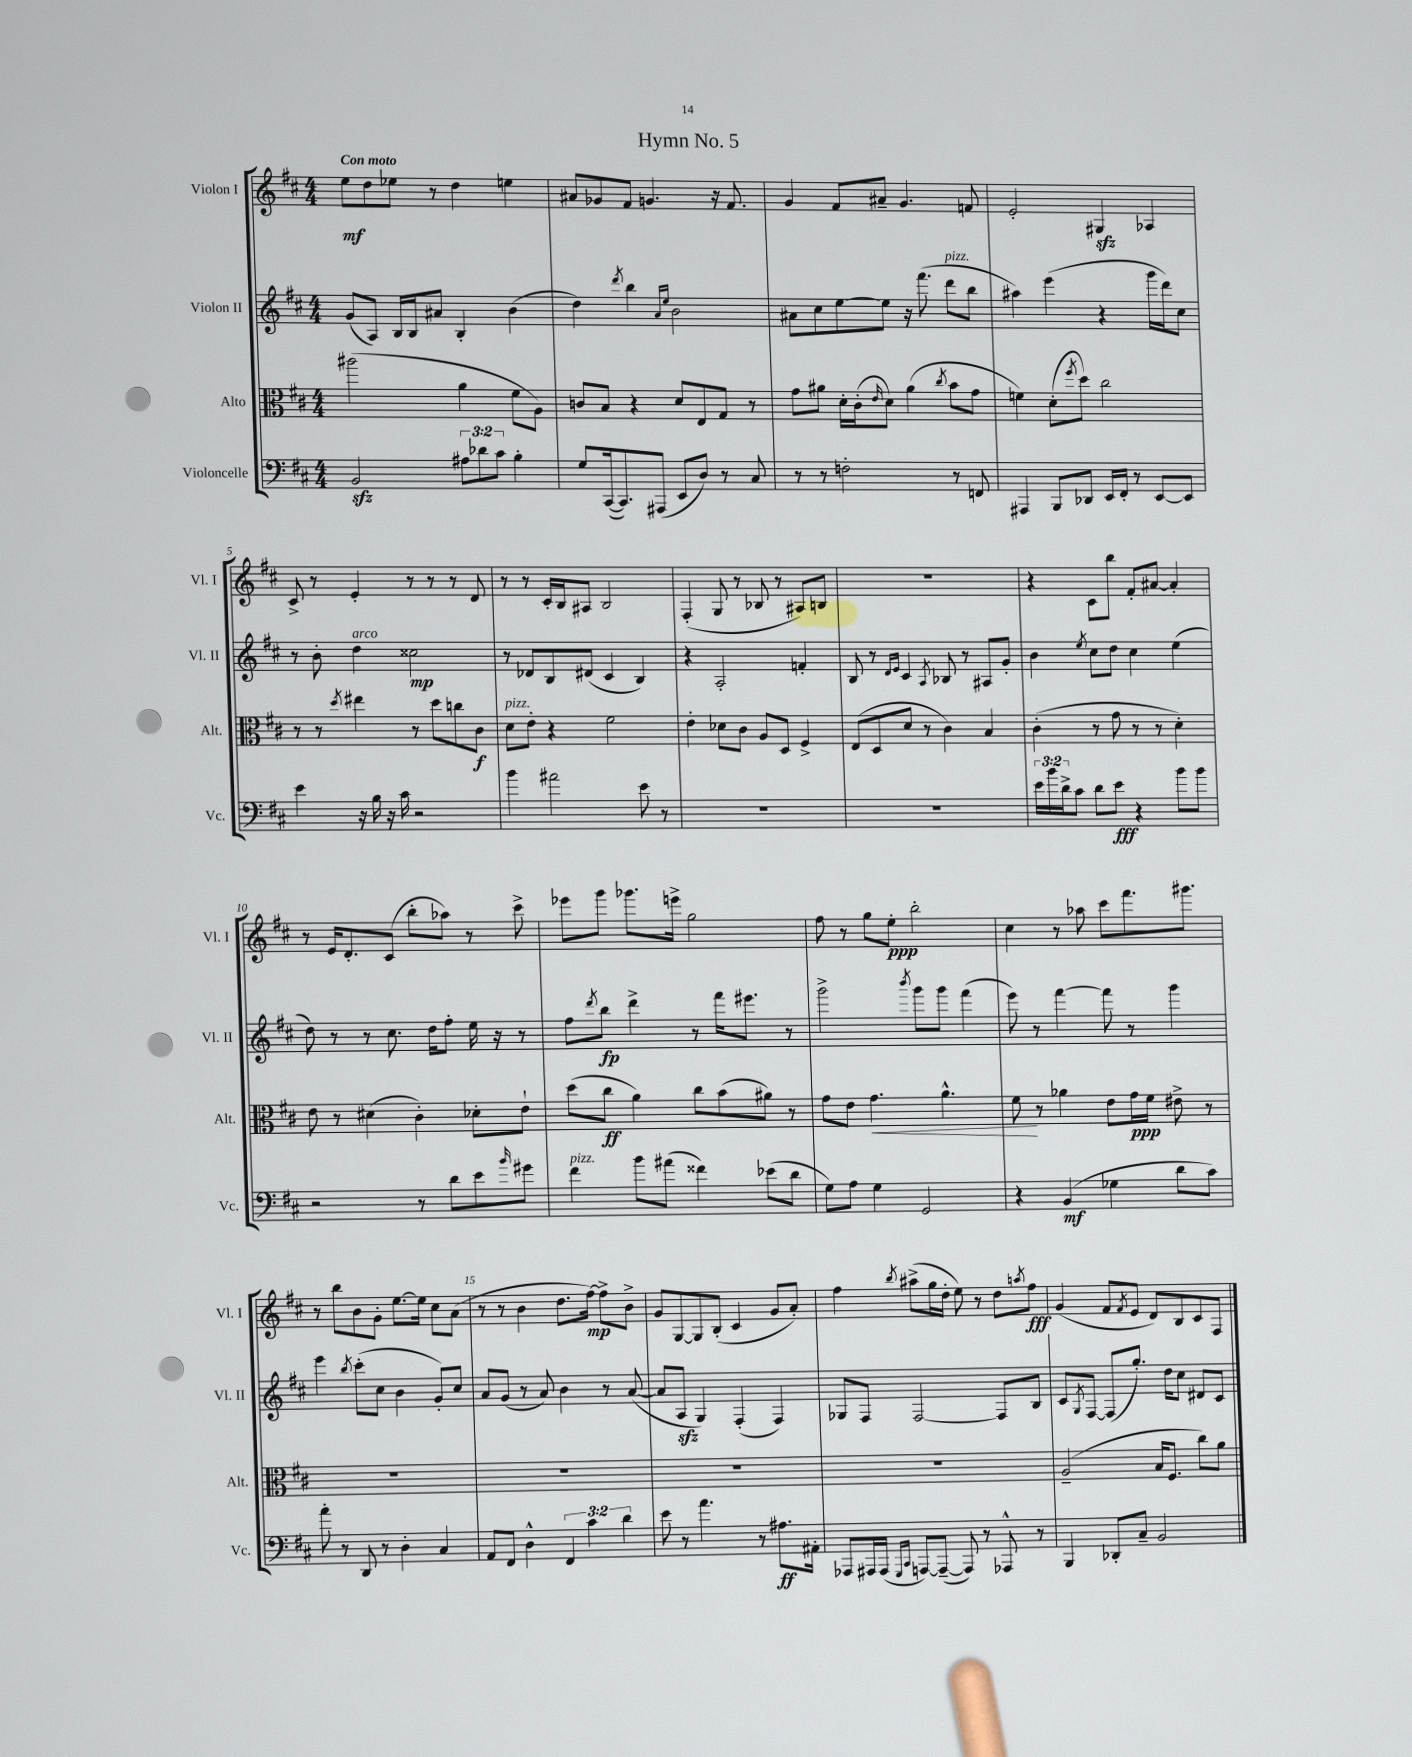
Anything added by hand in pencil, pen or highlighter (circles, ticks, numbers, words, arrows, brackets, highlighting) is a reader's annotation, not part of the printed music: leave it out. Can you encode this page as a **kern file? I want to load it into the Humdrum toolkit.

**kern	**kern	**kern	**kern
*staff4	*staff3	*staff2	*staff1
*clefF4	*clefC3	*clefG2	*clefG2
*k[f#c#]	*k[f#c#]	*k[f#c#]	*k[f#c#]
*M4/4	*M4/4	*M4/4	*M4/4
2BB/	(2aa#\	(8g/L	8ee\L
.	.	8A/J)	8dd\
.	.	16B/LL	8ee-\J
.	.	16B/J	.
.	.	8a#/J	8r
12A#\L	4a\	4B'/	4dd\
12d-\	.	.	.
12c#\J	.	.	.
4B'\	8f#\L	(4b\	4ee\
.	8A\J)	.	.
=	=	=	=
8G/L	8c/L	4dd\)	8a#/L
([16CC#/k	8B/J	.	8g-/
8.CC#/])	.	.	.
.	.	8qddd/	.
.	4r	4bb\	8f#/J
(8AAA#/J	.	.	4.g/
.	.	16qqa/LL	.
.	.	16qqee/JJ	.
8EE/L	8d/L	2b\	.
8D/J)	8E/	.	.
8r	8G/J	.	16r
.	.	.	8.f#/
8C#/	8r	.	.
=	=	=	=
8r	8g\L	8a#\L	4g/
8r	8a#\J	8cc#\	.
2F'\	16d'\LL	[8ee\	8f#/L
.	(16c#'\J	.	.
.	16qqe/	.	.
.	8d\J)	8ee\]J	8a#~/J
.	(4a#\	16r	4.g/
.	.	(8.fff#\	.
.	8qcc#/	.	.
8r	8b\L	8ddd\L	.
8FF/	8g\J	8bb\J	8f/
=	=	=	=
4AAA#/	4f\)	4aa#\)	2e'/
8BBB/L	(8d'\L	(4eee\	.
.	8qff#/	.	.
8DD-/J	8dd\J)	.	.
16EE/LL	2cc#\	4r	4G#/
16FF#'/JJ	.	.	.
8r	.	.	.
[8EE/L	.	16ggg\LL	4A-/
.	.	16ddd\J)	.
8EE/]J	.	8cc#\J	.
=	=	=	=
4e\	8r	8r	8c#^/
.	8r	8b'\	8r
.	8qdd/	.	.
16r	4ee#\	4dd\	4e'/
16B\	.	.	.
16r	.	.	.
16c#\	.	.	.
2r	8r	2cc##\	8r
.	8dd\L	.	8r
.	8cc\	.	8r
.	8c#\J	.	8d/
=	=	=	=
4b\	8d\L	8r	8r
.	8e'\J	8d-/L	8r
2a#\	4r	8B/	16c#'/LL
.	.	.	16B/J
.	.	(8d#/J	8A#/J
.	2f#\	4c#/	2B/
8e\	.	4B/)	.
8r	.	.	.
=	=	=	=
1r	4e'\	4r	(4F#'/
.	8d-\L	2A'/	8G/
.	8c#\J	.	8r
.	8A/L	.	8B-/
.	8D/J	.	8r
.	4F#^/	4f'/	8A#/L)
.	.	.	8B/J
=	=	=	=
1r	(8E/L	8B/	1r
.	8D/	8r	.
.	.	16qqd/LL	.
.	.	16qqe/JJ	.
.	8d/J	4c#/	.
.	8r	.	.
.	.	8qA/	.
.	4c#\)	8B-/	.
.	.	8r	.
.	4B/	8A#/L	.
.	.	8g'/J	.
=	=	=	=
24e\LL	(4c#'\	4b\	4r
24b\	.	.	.
24d^\J	.	.	.
8c#\J	.	.	.
.	.	8qee/	.
8d\L	8r	8cc#\L	8c#\L
8e\J	8g\	8dd\J	8bb\J
4r	8r	4cc#\	8f#'/L
.	8r	.	[8a#/J
8b\L	4d'\)	(4ee\	4a#'/]
8b\J	.	.	.
=	=	=	=
2r	8e\	8dd\)	8r
.	8r	8r	16e/LK
.	.	.	8.d'/
.	(4d#\	8r	.
.	.	8.cc#\	(8c#/J
8r	4c#'\)	.	8bb'\L
.	.	16dd\LK	.
8d\L	.	8ff#'\J	8aa-\J)
8e\	8d-'\L	16ee\	8r
.	.	16r	.
16qqb/	.	.	.
8g#\J	8e`\J	8r	8ccc#^\
=	=	=	=
4f#\	(8dd\L	8ff#\L	8eee-\L
.	.	8qddd/	.
.	8cc#\J	8bb\J	8ggg\J
8b\L	4a\)	4ddd^\	8.ggg-\L
(8a#\J	.	.	.
.	.	.	16eee^\Jk
4f##\)	8cc#\L	8r	2gg\
.	(8b\	16fff#\LK	.
.	.	8.eee#\J	.
(8e-\L	8a#\J)	.	.
8d\J	8r	8r	.
=	=	=	=
8G\L)	8g\L	2ggg^\	8ff#\
8A\J	8e\J	.	8r
4G\	4.g\	.	8gg\L
.	.	.	8ee'\J
.	.	8qbbb/	.
2GG/	.	8ggg\L	2bb'\
.	4.a^^\	8ggg\J	.
.	.	(4fff#\	.
=	=	=	=
4r	8f#\	8eee\)	4cc#\
.	8r	8r	.
(4BB/	4a-\	[4fff#\	8r
.	.	.	8aa-\
4G-\	8e\L	8fff#\]	8ccc#\L
.	16g\L	8r	8.fff#\
.	16f#\JJ	.	.
8d\L	8e#^\	4ggg\	.
.	.	.	8.ggg#\J
8c#\J)	8r	.	.
=	=	=	=
8a'\	1r	4eee\	8r
8r	.	.	8bb\L
.	.	8qbb/	.
8DD/	.	(8ccc#'\L	8b\
8r	.	8cc#\J	8g'\J
4D'\	.	4b\	[8.ee\L
.	.	.	16ee\]Jk
4C#/	.	8g'/L)	8cc#\L
.	.	8cc#/J	(8a\J
=	=	=	=
8AA/L	1r	8a/L	8r
8FF#/J	.	(8g/J	8r
4D^^\	.	8r	4b\
.	.	8a/)	.
6FF#/	.	4b\	8.dd\L
6c#\	.	.	.
.	.	.	[16ff#\Jk)
.	.	8r	8ff#^\]L
6d\	.	.	.
.	.	([8a/	8b^\J
=	=	=	=
8e\	1r	8a/]L	8g/L
8r	.	8A/J	[8G/
4.a\	.	4G/)	8G/]
.	.	.	(8B'/J
.	.	(4F#'/	4c#/
8r	.	.	.
8.A#\L	.	4F#/)	8g/L
.	.	.	8a'/J)
16AA#'\Jk	.	.	.
=	=	=	=
8AAA-/L	1r	8G-/L	4ff#\
16AAA#/L	.	8F#/J	.
(16AAA#/JJ	.	.	.
16qqGGG/LL	.	.	.
16qqCC#/JJ	.	.	8qbb/
[8AAA/L)	.	[2F#/	(8aa#^\L
(8AAA~/_J	.	.	16gg\L
.	.	.	16dd'\JJ
8AAA/])	.	.	8ee\)
8r	.	.	8r
8AAA-^^/	.	8F#/]L	8dd\L
.	.	.	8qaa/
8r	.	8B/J	8ff#\J
=	=	=	=
4BBB/	(2A~/	8c#/L	(4g/
.	.	8qG/	.
.	.	[8F#/J	.
8DD-'/L	.	(8F#/]L	8f#/L
.	.	.	8qf#/
8C#~/J	.	8.gg'/J)	8e/J
2BB/	16B/LK	.	8d/L)
.	8.F#/J	16dd\LK	.
.	.	8cc#\J	8B/
.	8cc#\L)	8d#/L	8c#/
.	8a\J	8c#/J	8F#/J
==	==	==	==
*-	*-	*-	*-
